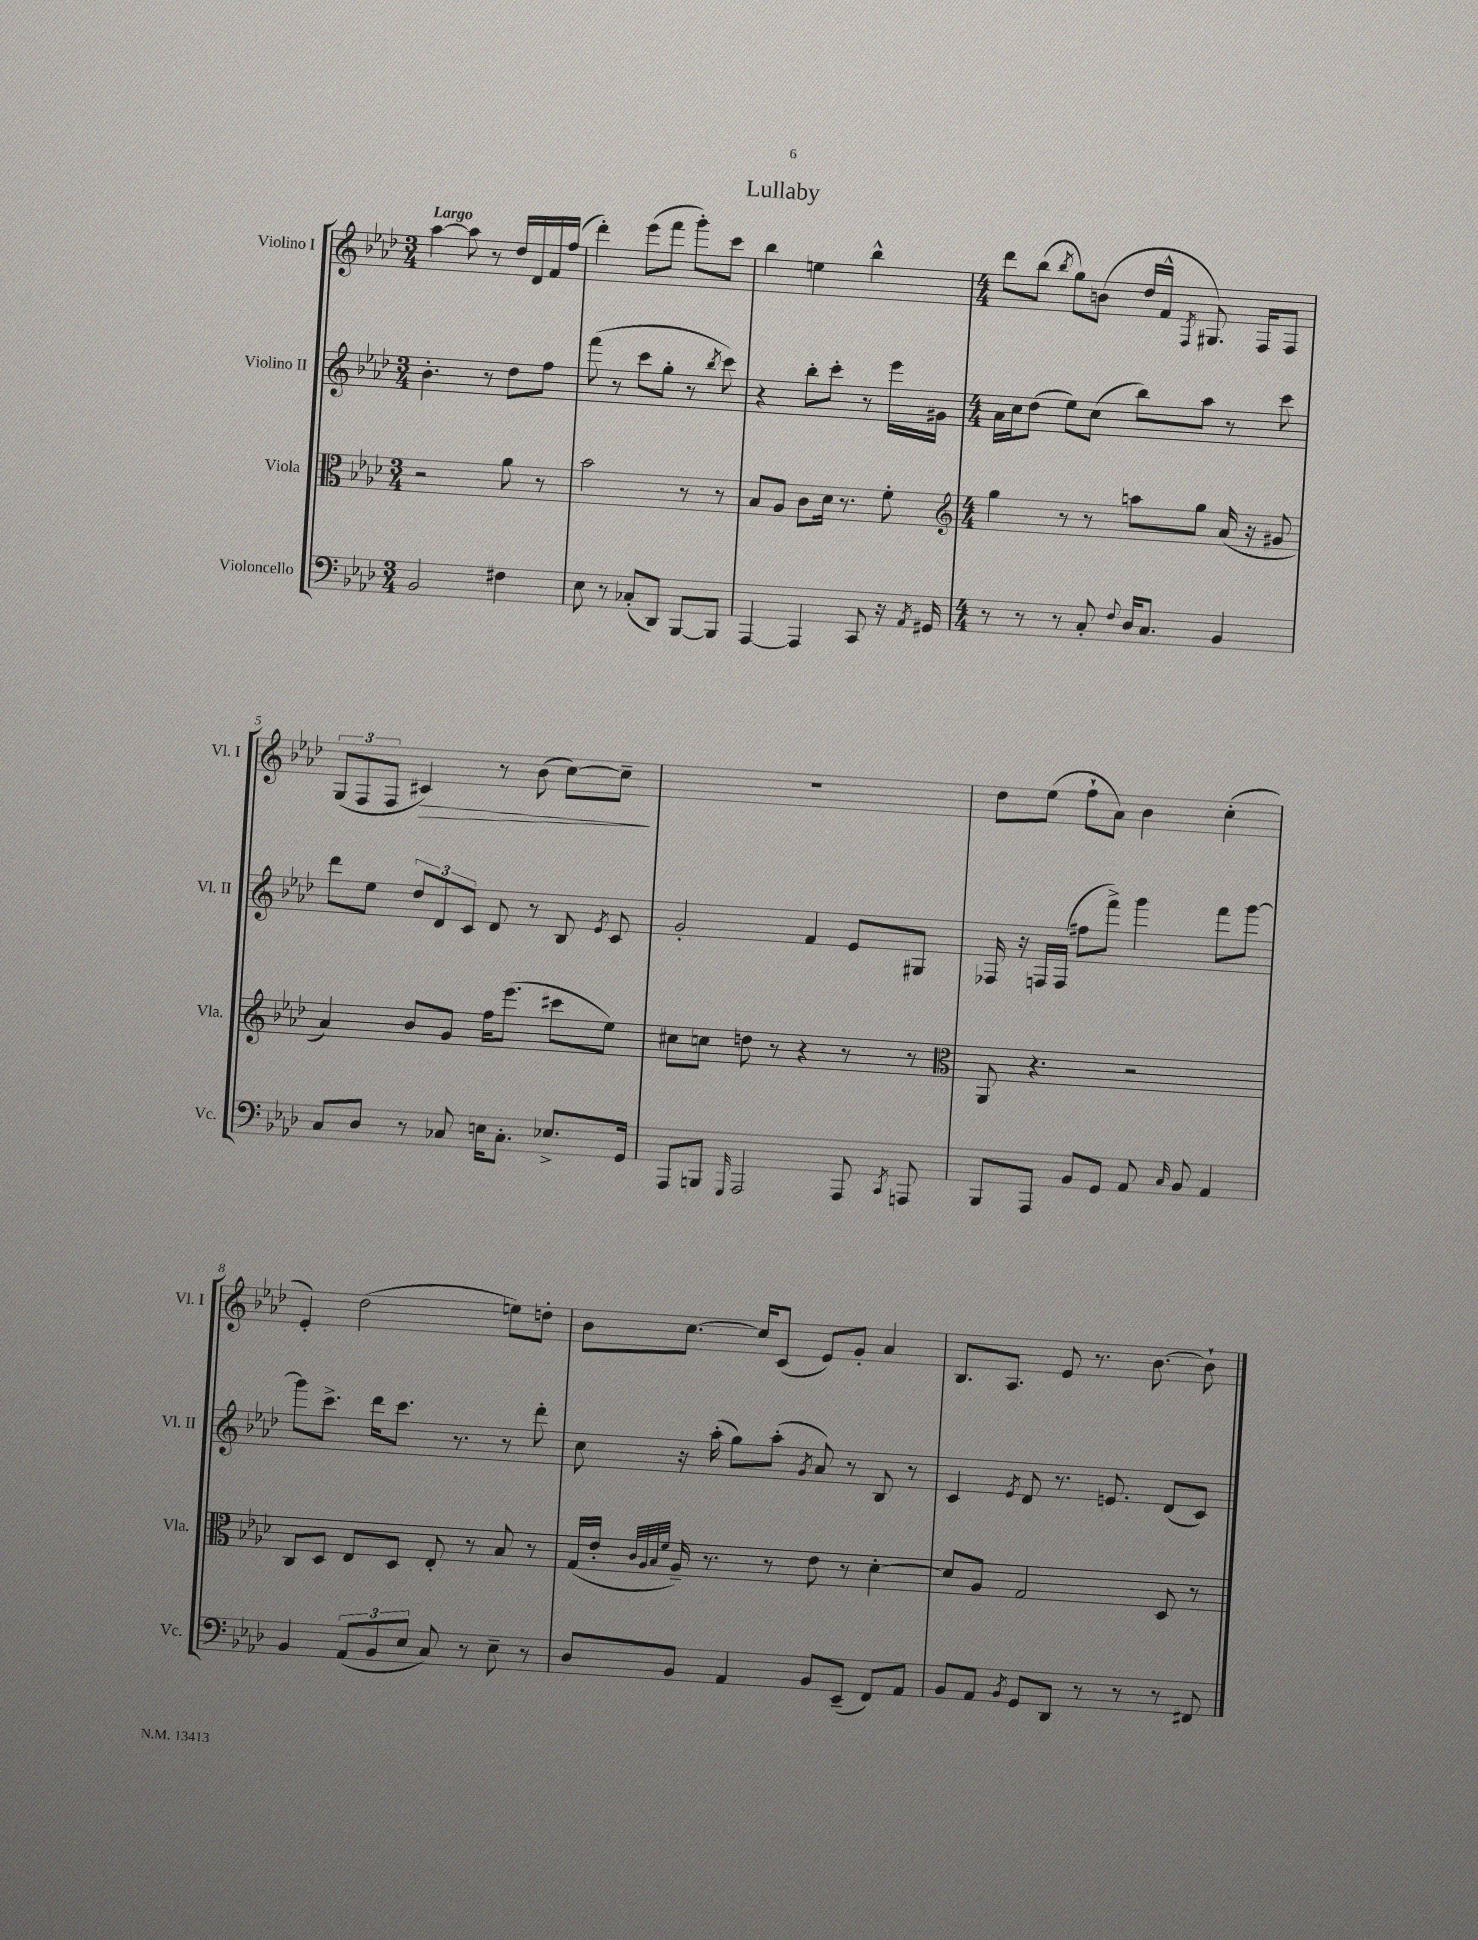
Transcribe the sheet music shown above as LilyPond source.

\header { title = "Lullaby" }
<<
\new StaffGroup <<
\new Staff = "s0" \with { instrumentName = "Violino I" shortInstrumentName = "Vl. I" } {
    \clef treble \key aes \major \numericTimeSignature \time 3/4 \tempo "Largo"
    \autoBeamOff aes''4~ aes''8 r8 des''16[ des'16 f'16 f''16]( |
    des'''4-.) ees'''8[( f'''8] g'''8[-.) c'''8] |
    bes''4 e''4 bes''4-^ |
    \numericTimeSignature \time 4/4 des'''8[ bes''8]( \acciaccatura { bes''8 } g''8[) b'8]( des''16[ f'16]-^ \acciaccatura { f8 } gis8.) f16[ f8] |
    \tuplet 3/2 { g8[( f8 f8] } cis'4\>) r8 bes'8( c''8[~) c''8]--\! |
    R1 |
    des''8[ ees''8]( f''8[-! aes'8]) bes'4 c''4-.( |
    ees'4-.) des''2( e''8[) d''8]-. |
    bes'8[ c''8.]~ c''16[ c'8]( ees'8[) g'8]-. aes'4 |
    bes8.[ aes8.] ees'8 r8. bes'8.~ bes'8-! \bar "|." |
}
\new Staff = "s1" \with { instrumentName = "Violino II" shortInstrumentName = "Vl. II" } {
    \clef treble \key aes \major \numericTimeSignature \time 3/4
    \autoBeamOff bes'4.-. r8 des''8[ f''8] |
    f'''8( r8 c'''8[ g''8]-. r8 \acciaccatura { bes''8 } c'''8) |
    r4 bes''8[-. c'''8]-. r8 ees'''16[ gis'16] |
    \numericTimeSignature \time 4/4 aes'16[ c''16 des''8]( ees''8[) c''8]( bes''8[) aes''8] r8 c'''8 |
    des'''8[ ees''8] \tuplet 3/2 { des''8[ des'8 c'8] } des'8 r8 bes8 \acciaccatura { ees'8 } c'8 |
    g'2-. f'4 ees'8[ gis8] |
    fes16 r16 f16[ f16]( fis''8[ f'''8]->) g'''4 f'''8[ g'''8]~ |
    g'''8[ c'''8.]-> des'''16[ c'''8.] r8. r8 des'''8-. |
    c''8 r16 aes''16-.( g''8[) aes''8]-.( \acciaccatura { g'8 } aes'8) r8 bes8 r8 |
    c'4 \acciaccatura { ees'8 } des'8 r8. e'8. des'8[( c'8]) \bar "|." |
}
\new Staff = "s2" \with { instrumentName = "Viola" shortInstrumentName = "Vla." } {
    \clef alto \key aes \major \numericTimeSignature \time 3/4
    \autoBeamOff r2 aes'8 r8 |
    bes'2 r8 r8 |
    bes8[ aes8] c'8[ des'16] r8. f'8-. |
    \numericTimeSignature \time 4/4 \clef treble g''4 r8 r8 a''8[ g''8] aes'16( r16 gis'8 |
    aes'4) bes'8[ g'8] f''16[ ees'''8.]( cis'''8[ ees''8]) |
    cis''8[ c''8] d''8 r8 r4 r8 r8 |
    \clef alto aes,8 r4. r2 |
    c8[ des8] ees8[ des8] ees8-. r8 bes8 r8 |
    g16[( ees'16]-. \grace { c'32[ aes32 bes32 f'32] } aes16--) r8. r8 ees'8 r8 des'4~-. |
    des'8[ aes8] g2 des8 r8 \bar "|." |
}
\new Staff = "s3" \with { instrumentName = "Violoncello" shortInstrumentName = "Vc." } {
    \clef bass \key aes \major \numericTimeSignature \time 3/4
    \autoBeamOff bes,2 fis4 |
    ees8 r8 ces8[-.( des,8]) bes,,8[~ bes,,8] |
    aes,,4~ aes,,4 c,8 r16 \acciaccatura { aes,8 } gis,16 |
    \numericTimeSignature \time 4/4 r8 r8 r8 c8-. \appoggiatura { f8 } des16[ c8.] bes,4 |
    c8[ des8] r8 ces8 e16[ ces8.]-. ees8.[-> g,16] |
    aes,,8[ b,,8] \grace { g,,16 } aes,,2 aes,,8 \acciaccatura { c,8 } a,,8 |
    bes,,8[ aes,,8] bes,8[ g,8] aes,8 \grace { c16 } bes,8 aes,4 |
    bes,4 \tuplet 3/2 { aes,8[( bes,8 ees8] } c8) r8 ees8-- r8 |
    des8[ bes,8] aes,4 bes,8[ ees,8]--( f,8[) aes,8] |
    bes,8[ aes,8] \acciaccatura { bes,8 } g,8[ des,8] r8 r8 r8 fis,8 \bar "|." |
}
>>
>>
